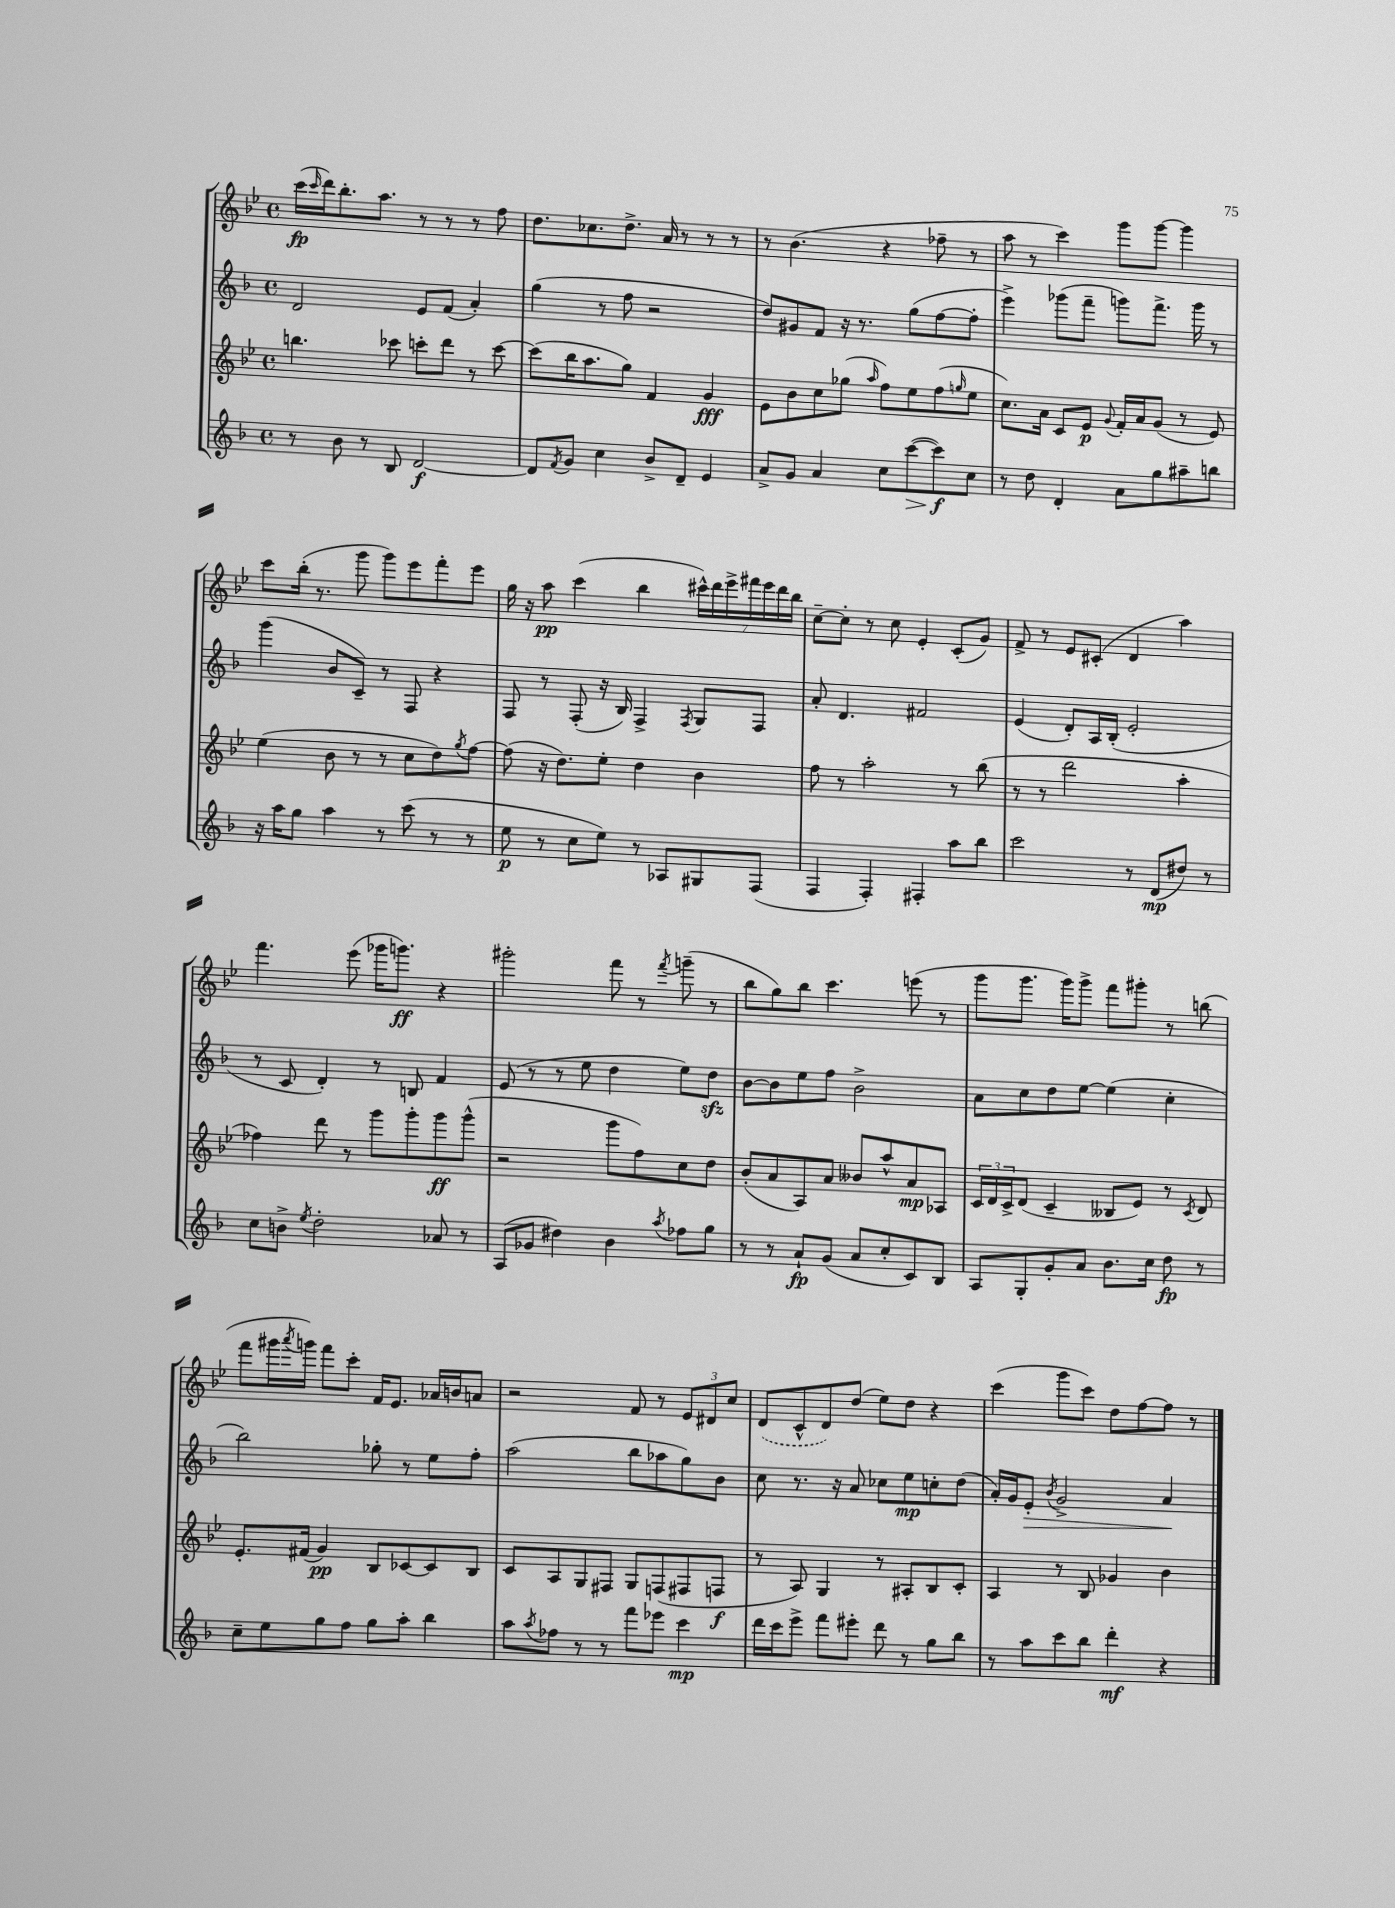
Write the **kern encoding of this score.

**kern	**kern	**kern	**kern
*staff4	*staff3	*staff2	*staff1
*clefG2	*clefG2	*clefG2	*clefG2
*k[b-]	*k[b-e-]	*k[b-]	*k[b-e-]
*M4/4	*M4/4	*M4/4	*M4/4
*met(c)	*met(c)	*met(c)	*met(c)
8r	4.bb	2d	(16ccc
.	.	.	16qqccc
.	.	.	16ddd)
8b-	.	.	8.bb-'
8r	.	.	.
.	.	.	8.aa
8B-	8ccc-	.	.
[2d	8ccc'	8e	8r
.	8ddd	(8f	8r
.	8r	4a')	8r
.	[8ccc	.	8ff
=	=	=	=
8d]	(8ccc]	(4gg	8.dd
8qf	.	.	.
8g	16bb-	.	.
.	8.aa	.	8.cc-
4cc	.	8r	.
.	8gg)	8ff	8.dd^
8b-^	4f	2r	.
.	.	.	16a
8d~	.	.	8r
4e	4g	.	8r
.	.	.	8r
=	=	=	=
8a^	8e-	8dd)	8r
8g	8b-	8g#	(4.b-
4a	8cc	8f	.
.	(8gg-	16r	.
.	.	8.r	.
.	16qqaa	.	.
8cc	8ff)	.	4r
([8ccc	8ee-	(8gg	.
8ccc])	(8ff	[8ff	8ff-~
.	16qqgg	.	.
8cc	8ee-	8ff']	8r
=	=	=	=
8r	8.cc)	4eee^)	8aa
8dd	.	.	8r
.	16a	.	.
4d'	8c	(8ggg-	4ccc)
.	8e-	8fff~	.
.	8qqg	.	.
8a	16f'	8ggg)	8ggg
.	16a	.	.
8gg	(8g	8.fff^	[8ggg
8aa#~	8r	.	4ggg]
.	.	16ggg	.
8bb	8e-)	8r	.
=	=	=	=
16r	(4ee-	(4ggg	8ccc
16aa	.	.	.
8gg	.	.	(16bb-'
.	.	.	8.r
4aa	8b-	8b-	.
.	8r	8c~)	8ggg
8r	8r	8r	8ggg)
(8ccc	8cc	8F	8eee-
8r	8dd)	4r	8fff'
.	8qgg	.	.
8r	[8ff	.	8eee-
=	=	=	=
8ee	(8ff]	8F	16gg
.	.	.	16r
8r	16r	8r	8aa
.	8.dd)	.	.
8cc	.	(8F'	(4ccc
8ee)	8ee-'	16r	.
.	.	16B-)	.
8r	4dd	4F^	4bb-
8A-	.	.	.
.	.	8qF	.
8G#	4b-	8G	28ccc#^^)
.	.	.	28ddd
.	.	.	28eee-^
.	.	.	28fff#
(8F	.	8F	.
.	.	.	28eee-
.	.	.	28ddd
.	.	.	28bb-
=	=	=	=
4F	8ff	8a'	[8cc~
.	8r	4.d	8cc']
4F')	2aa'	.	8r
.	.	.	8cc
4F#'	.	2f#	4e-'
8aa	8r	.	(8c'
8bb-	(8bb-	.	8g)
=	=	=	=
2ccc	8r	(4e	8f^
.	8r	.	8r
.	2ddd	8d')	8e-
.	.	16A	(8c#'
.	.	(16B-'	.
8r	.	2e'	4d
(8d	.	.	.
8dd#)	4aa'	.	4aa)
8r	.	.	.
=	=	=	=
8cc	4ff-)	8r	4.fff
8b^	.	8c	.
8qee	.	.	.
2dd'	8ddd	4d')	.
.	8r	.	(8eee-
.	8ggg	8r	16ggg-
.	.	.	8.ggg)
.	8ggg'	8B	.
8a-	8ggg	4f	4r
8r	(8ggg^^	.	.
=	=	=	=
(8A	2r	(8e	2ggg#'
8g-	.	8r	.
4dd#)	.	8r	.
.	.	8ee	.
4b-	8ggg	4dd	8fff
.	8ff)	.	8r
8qaa	.	.	8qfff
8ff-	8cc	8ee)	(8ggg~
8gg	8dd	8dd	8r
=	=	=	=
8r	(8b-'	[8b-	8bb-
8r	8a	8b-]	8gg)
8a`	8A)	8ee	8bb-
(8g	8a	8ff	4.ccc
8a	8b--	2b-^	.
8cc'	8aa^^	.	.
8c)	8a	.	(8eee
8B-	8A-	.	8r
=	=	=	=
8A	24c	8a	8ggg
.	24d	.	.
.	24c^	.	.
8G'	(8d	8cc	8.ggg
8g'	4c~	8dd	.
.	.	.	16ggg)
8a	.	[8ee	8ggg^
8.b-	8B--	(4ee]	8fff
.	8e-)	.	8ggg#'
16cc	.	.	.
8dd	8r	4cc'	8r
.	8qc	.	.
8r	8d	.	(8bb
=	=	=	=
8cc~	8.e-'	2bb-)	8fff
8ee	.	.	16ggg#
.	.	.	8qaaa
.	(16f#	.	16ggg)
8gg	4g)	.	8fff
8ff	.	.	8ccc'
8gg	8B-	8gg-'	16f
.	.	.	8.e-
8aa'	[8c-	8r	.
4bb-	8c-]	8ee	16a-
.	.	.	16b
.	8B-	8ff'	8a
=	=	=	=
8aa	8c	(2aa	2r
8qaa	.	.	.
8ff-	8A	.	.
8r	8G	.	.
8r	8F#	.	.
8fff	8G	8bb-	8f
8eee-	(8F	8aa-	8r
4ccc	8F#	8gg)	12e-
.	.	.	12d#
.	8F	8b-	.
.	.	.	12cc
=	=	=	=
16ddd	8r	8cc	(8d
16ccc	.	.	.
8eee^	8A)	8.r	8c^^
8fff	4G	.	8d)
.	.	16r	.
8eee#'	.	8a	(8dd
8ddd	8r	8cc-	8ee-)
8r	8A#'	8ee	8dd
8gg	8B-	8cc'	4r
8bb-	8c'	(8dd	.
=	=	=	=
8r	4A	16a')	(4ccc
.	.	16g	.
8aa	.	8e'	.
.	.	8qb-	.
8ccc	8r	2g^	8ggg
8bb-	8B-	.	8ccc)
4ddd'	4g-	.	8dd
.	.	.	[8ff
4r	4b-	4a	8ff]
.	.	.	8r
==	==	==	==
*-	*-	*-	*-
